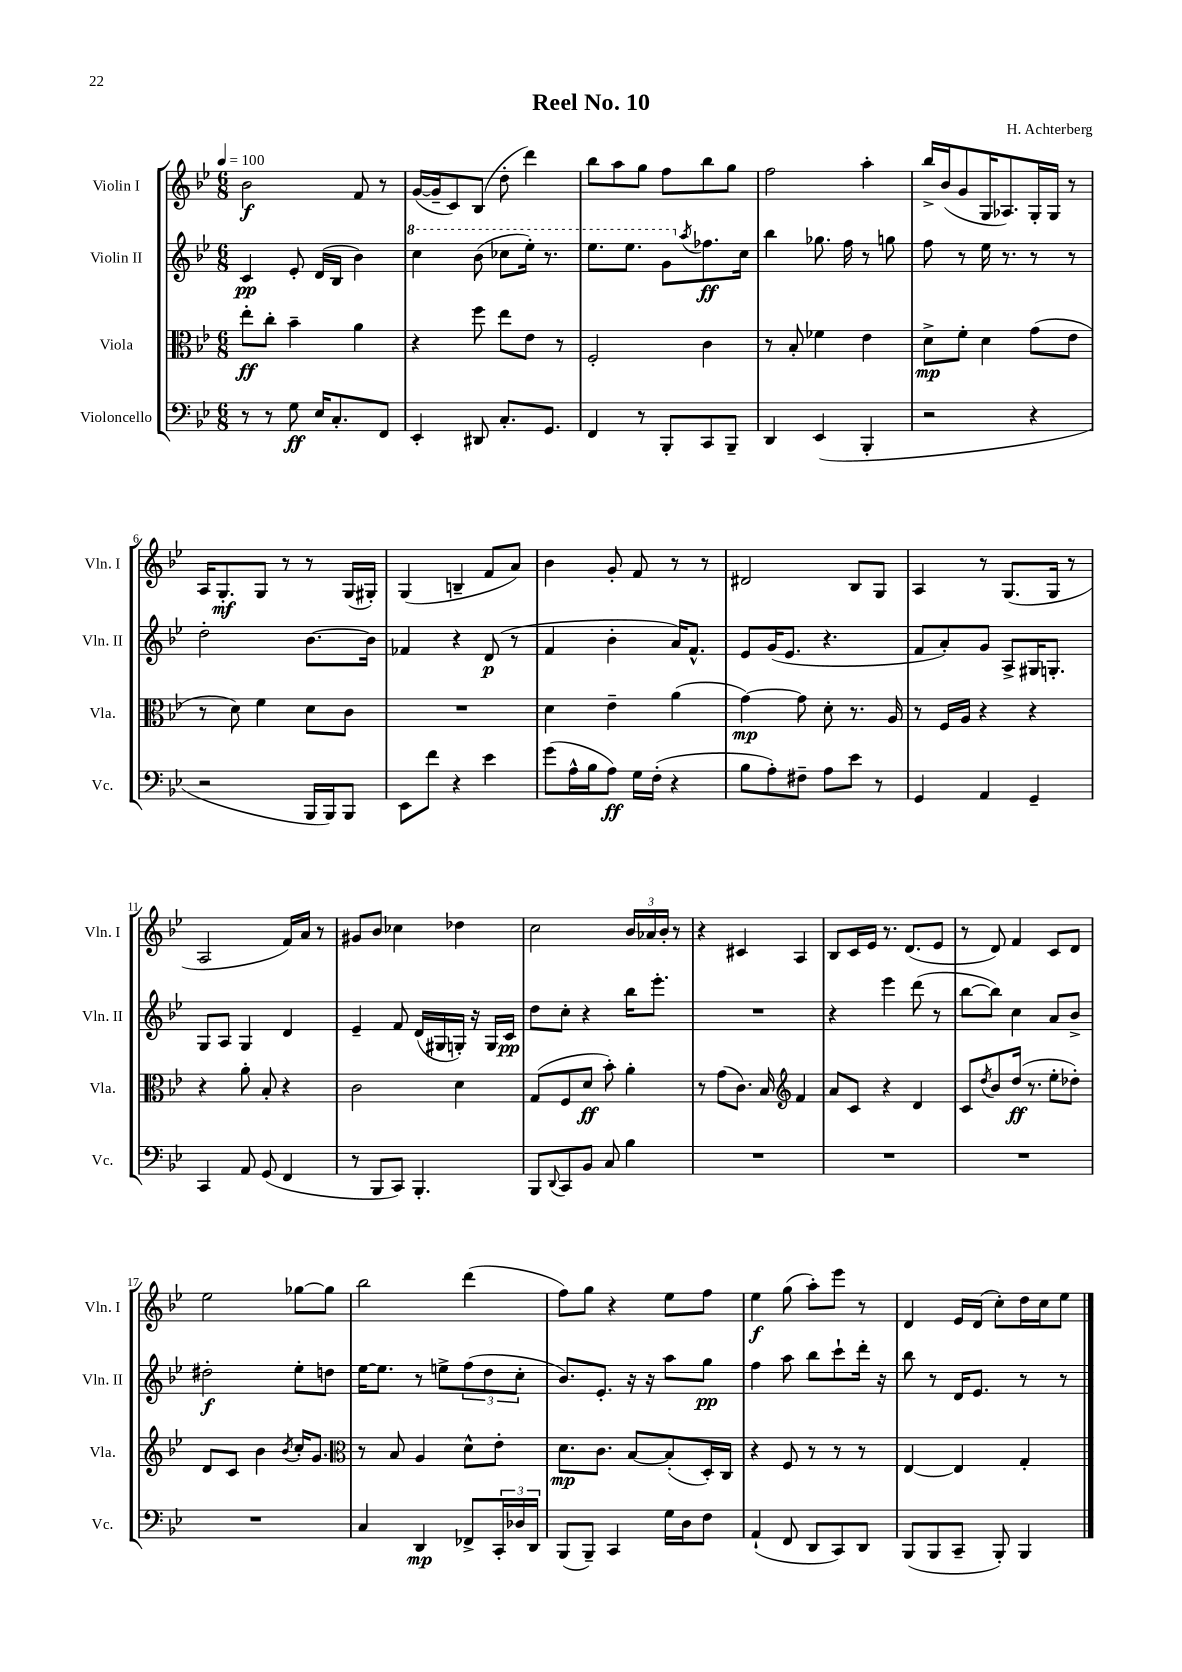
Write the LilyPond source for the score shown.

\header { title = "Reel No. 10" composer = "H. Achterberg" }
<<
\new StaffGroup <<
\new Staff = "s0" \with { instrumentName = "Violin I" shortInstrumentName = "Vln. I" } {
    \clef treble \key bes \major \numericTimeSignature \time 6/8 \tempo 4 = 100
    bes'2\f f'8 r8 |
    g'16~( g'16-- c'8) bes8( d''8-. d'''4) |
    bes''8 a''8 g''8 f''8 bes''8 g''8 |
    f''2 a''4-. |
    bes''16-> bes'16( g'8 g16 aes8.) g16-. g16 r8 |
    a16 g8.-.\mf g8 r8 r8 g16( gis16-.) |
    g4( b4-- f'8 a'8) |
    bes'4 g'8-. f'8 r8 r8 |
    dis'2 bes8 g8 |
    a4 r8 g8.( g16 r8 |
    a2 f'16) a'16 r8 |
    gis'8 bes'8 ces''4 des''4 |
    c''2 \tuplet 3/2 { bes'16 aes'16 bes'16-. } r8 |
    r4 cis'4 a4 |
    bes8 c'16 ees'16 r8. d'8.( ees'8 |
    r8 d'8) f'4 c'8 d'8 |
    ees''2 ges''8~ ges''8 |
    bes''2 d'''4( |
    f''8) g''8 r4 ees''8 f''8 |
    ees''4\f g''8( a''8-.) ees'''8 r8 |
    d'4 ees'16 d'16( c''8-.) d''16 c''16 ees''8 \bar "|." |
}
\new Staff = "s1" \with { instrumentName = "Violin II" shortInstrumentName = "Vln. II" } {
    \clef treble \key bes \major \numericTimeSignature \time 6/8
    c'4\pp ees'8-. d'16( bes16 bes'4) |
    \ottava #1 c'''4 bes''8( ces'''8 ees'''16-.) r8. |
    ees'''8. ees'''8. g''8 \ottava #0 \acciaccatura { a''8 } fes''8.\ff c''16 |
    bes''4 ges''8. f''16 r8 g''8 |
    f''8 r8 ees''16 r8. r8 r8 |
    d''2-. bes'8.~ bes'16 |
    fes'4 r4 d'8\p( r8 |
    f'4 bes'4-. a'16) f'8.-^ |
    ees'8 g'16( ees'8. r4. |
    f'8 a'8-.) g'8 a8-> gis16 g8.-. |
    g8 a8 g4 d'4 |
    ees'4-- f'8 d'16( gis16 g16-.) r16 g16 c'16\pp |
    d''8 c''8-. r4 bes''16 ees'''8.-. |
    R2. |
    r4 ees'''4 d'''8( r8 |
    bes''8~ bes''8) c''4 a'8 bes'8-> |
    dis''2-.\f ees''8-. d''8 |
    ees''16~ ees''8. r8 e''8-> \tuplet 3/2 { f''8( d''8 c''8-. } |
    bes'8.) ees'8.-. r16 r16 a''8 g''8\pp |
    f''4 a''8 bes''8 c'''8-! d'''16-. r16 |
    bes''8 r8 d'16 ees'8. r8 r8 \bar "|." |
}
\new Staff = "s2" \with { instrumentName = "Viola" shortInstrumentName = "Vla." } {
    \clef alto \key bes \major \numericTimeSignature \time 6/8
    ees''8-.\ff c''8-. bes'4-- a'4 |
    r4 f''8 ees''8 ees'8 r8 |
    f2-. c'4 |
    r8 bes8-. fes'4 ees'4 |
    d'8->\mp f'8-. d'4 g'8( ees'8 |
    r8 d'8) f'4 d'8 c'8 |
    R2. |
    d'4 ees'4-- a'4( |
    g'4~\mp) g'8 d'8-. r8. a16 |
    r8 f16 a16 r4 r4 |
    r4 a'8-. bes8-. r4 |
    c'2 d'4 |
    g8( f8 d'8\ff bes'8-.) a'4-. |
    r8 g'8( c'8.) bes16 \clef treble f'4 |
    a'8 c'8 r4 d'4 |
    c'8 \acciaccatura { d''8 } bes'8 d''16\ff( r8. ees''8-. des''8-.) |
    d'8 c'8 bes'4 \acciaccatura { bes'8 } c''16-. g'8. |
    \clef alto r8 bes8 a4 d'8-^ ees'8-. |
    d'8.\mp c'8. bes8~ bes8-.( d16-.) c16 |
    r4 f8 r8 r8 r8 |
    ees4~ ees4 g4-. \bar "|." |
}
\new Staff = "s3" \with { instrumentName = "Violoncello" shortInstrumentName = "Vc." } {
    \clef bass \key bes \major \numericTimeSignature \time 6/8
    r8 r8 g8\ff ees16 c8.-. f,8 |
    ees,4-. dis,8 c8.-. g,8. |
    f,4 r8 bes,,8-. c,8 bes,,8-- |
    d,4 ees,4( bes,,4-. |
    r2 r4 |
    r2 bes,,16 bes,,16) bes,,8 |
    ees,8 f'8 r4 ees'4 |
    g'8( a16-^ bes16 a8\ff) g16 f16-.( r4 |
    bes8 a8-.) fis8-- a8 ees'8 r8 |
    g,4 a,4 g,4-- |
    c,4 a,8 g,8( f,4 |
    r8 bes,,8 c,8) bes,,4.-. |
    bes,,8 \appoggiatura { d,8 } c,8 bes,8 c8 bes4 |
    R2. |
    R2. |
    R2. |
    R2. |
    c4 d,4\mp fes,8-> \tuplet 3/2 { c,16-. des16 d,16 } |
    bes,,8( bes,,8--) c,4 g16 d16 f8 |
    a,4-!( f,8 d,8 c,8) d,8 |
    bes,,8( bes,,8 c,8-- bes,,8-.) bes,,4 \bar "|." |
}
>>
>>
